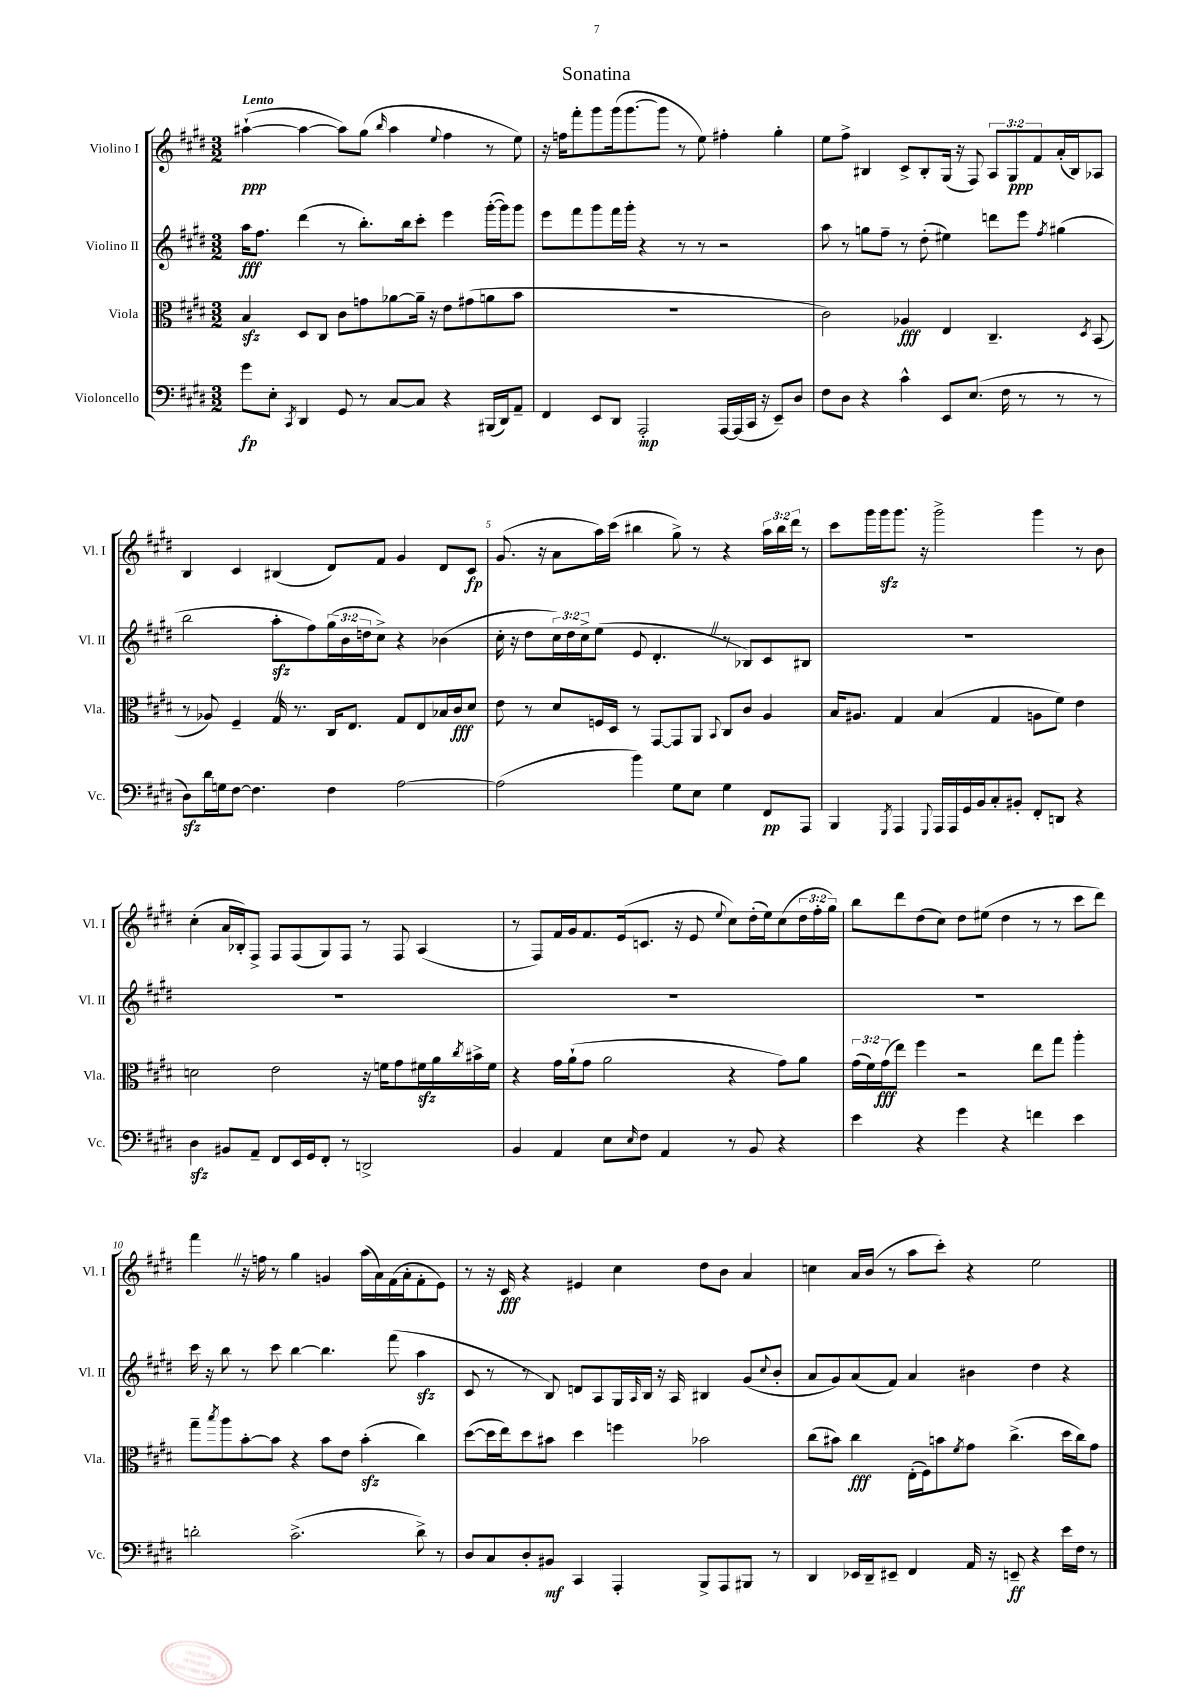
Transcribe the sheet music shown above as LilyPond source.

\header { title = "Sonatina" }
<<
\new StaffGroup <<
\new Staff = "s0" \with { instrumentName = "Violino I" shortInstrumentName = "Vl. I" } {
    \clef treble \key e \major \numericTimeSignature \time 3/2 \override Staff.TupletNumber.text = #tuplet-number::calc-fraction-text \tempo "Lento"
    ais''4~-!\ppp( ais''4~ ais''8) gis''8( \grace { b''16 } ais''4 \appoggiatura { e''8 } fis''4 r8 e''8) |
    r16 f''16 fis'''8-. gis'''8 gis'''16( gis'''8.~ gis'''8 r8 e''8) fis''4-. gis''4-. |
    e''8 fis''8-> bis4 cis'8-> bis8-. gis16( r16 fis8) \tuplet 3/2 { a8 gis8\ppp fis'8 } a'16-.( bis16) aes8 |
    b4 cis'4 bis4( dis'8) fis'8 gis'4 dis'8 cis'8\fp |
    gis'8.( r16 a'8 a''16) cis'''16( bis''4 gis''8->) r8 r4 \tuplet 3/2 { a''16 bis''16 dis'''16 } r8 |
    cis'''8 gis'''16 gis'''16\sfz gis'''8. r16 gis'''2-> gis'''4 r8 b'8 |
    cis''4-.( a'16 bes16-.) fis8-> fis8 fis8( gis8) fis8 r8 fis8 a4( |
    r8 fis8) fis'16 gis'16 fis'8. e'16( c'8. r16 e'8 \appoggiatura { e''8 } cis''8) dis''16-.( e''16) cis''8( \tuplet 3/2 { dis''16 fis''16-. gis''16) } |
    b''8 dis'''8 dis''8( cis''8) dis''8 eis''8( dis''4 r8 r8 cis'''8 dis'''8) |
    fis'''4 \once \override BreathingSign.text = \markup { \musicglyph "scripts.caesura.straight" } \breathe r16 f''16 r8 gis''4 g'4 a''16( a'16) fis'16( a'16-. fis'8-. e'8) |
    r8 r16 cis'16\fff r4 eis'4 cis''4 dis''8 b'8 a'4 |
    c''4 a'16 b'16( r8 a''8 cis'''8-.) r4 e''2 \bar "|." |
}
\new Staff = "s1" \with { instrumentName = "Violino II" shortInstrumentName = "Vl. II" } {
    \clef treble \key e \major \numericTimeSignature \time 3/2 \override Staff.TupletNumber.text = #tuplet-number::calc-fraction-text
    a''16\fff fis''8. dis'''4( r8 b''8.-.) b''16 cis'''8-. e'''4 gis'''16~-.( gis'''16) gis'''8 |
    e'''8 fis'''8 gis'''8 fis'''16 gis'''16-. r4 r8 r8 r2 |
    a''8 r8 g''8 fis''8-- r8 dis''8-.( eis''4) d'''8 e'''8 \acciaccatura { fis''8 } gis''4( |
    b''2 a''8-.\sfz fis''8) \tuplet 3/2 { gis''16( b'16 d''16 } cis''8->) r4 bes'4( |
    cis''16-. r16 dis''8 \tuplet 3/2 { cis''16) dis''16 cis''16-> } e''8( e'8 dis'4.-. \once \override BreathingSign.text = \markup { \musicglyph "scripts.caesura.straight" } \breathe r8 bes8) cis'8 bis8 |
    R1. |
    R1. |
    R1. |
    R1. |
    cis'''16 r16 b''8 r8 cis'''8 b''4~ b''4. fis'''8( a''4\sfz |
    cis'8 r8 r8 b8) d'8 a8 gis16 \grace { a16 } b16 r16 a16 bis4 gis'8( \appoggiatura { cis''8 } b'8-. |
    a'8 gis'8) a'8( fis'8) a'4 bis'4 dis''4 r4 \bar "|." |
}
\new Staff = "s2" \with { instrumentName = "Viola" shortInstrumentName = "Vla." } {
    \clef alto \key e \major \numericTimeSignature \time 3/2 \override Staff.TupletNumber.text = #tuplet-number::calc-fraction-text
    b4\sfz dis8 cis8 cis'8 g'8 aes'8~ aes'16-- r16 e'8 gis'8( a'8 b'8 |
    R1. |
    cis'2) aes4\fff e4 cis4.-- \acciaccatura { dis8 } b,8( |
    r8 aes8) fis4-- gis16 \once \override BreathingSign.text = \markup { \musicglyph "scripts.caesura.straight" } \breathe r8. cis16 e8. gis8 e8 bes16 cis'16\fff dis'8 |
    e'8 r8 dis'8 f16 dis16 r8 gis,8~ gis,8 a,8 \appoggiatura { b,8 } cis8 cis'8 a4 |
    b16 ais8. gis4 b4( gis4 a8 fis'8) e'4 |
    d'2 e'2 r16 f'16 gis'8 fis'16\sfz a'16 \acciaccatura { cis''8 } bis'16-> fis'16 |
    r4 gis'16 a'16-!( gis'8 a'2 r4 gis'8) a'8 |
    \tuplet 3/2 { gis'16( fis'16) gis'16\fff( } e''8) fis''4 r2 e''8 gis''8 a''4-. |
    gis''8-- \acciaccatura { b''8 } a''8 b'8~-. b'8 r4 b'8 e'8 b'4-.\sfz( cis''4) |
    dis''8~( dis''16 e''16) dis''8 bis'8 dis''4 f''4 bes'2 |
    cis''8( bis'8) cis''4\fff e16-.( fis16) b'8 \acciaccatura { fis'8 } gis'8 cis''4.->( dis''16 cis''16) gis'8 \bar "|." |
}
\new Staff = "s3" \with { instrumentName = "Violoncello" shortInstrumentName = "Vc." } {
    \clef bass \key e \major \numericTimeSignature \time 3/2
    gis'8\fp e8-. \acciaccatura { cis,8 } dis,4 gis,8 r8 cis8~ cis8 r4 bis,,16( dis,16) a,8-- |
    fis,4 e,8 dis,8 a,,2-.\mp a,,16~ a,,16( cis,16 r16 e,8--) dis8 |
    fis8 dis8 r4 cis'4-^ e,8 e8.( fis16 r8 r8 r8 |
    dis8\sfz) dis'16 g16 fis8~ fis4. fis4 a2~ |
    a2( b'4) gis8 e8 gis4 fis,8\pp a,,8 |
    b,,4 \acciaccatura { gis,,8 } a,,4 \appoggiatura { gis,,8 } a,,16 a,,16 gis,16 b,16 cis8-. bis,8-. fis,8-. d,8 r4 |
    dis4\sfz bis,8 a,8-- fis,8 e,16 gis,16 fis,8-. r8 d,2-> |
    b,4 a,4 e8 \grace { e16 } fis8 a,4 r8 b,8 r4 |
    e'4 r4 gis'4 r4 f'4 e'4 |
    d'2-. cis'2.->( d'8->) r8 |
    dis8 cis8 dis8-. bis,8\mf cis,4 a,,4-. b,,8-> a,,8 bis,,8 r8 |
    dis,4 ees,16 dis,16-- eis,8-- fis,4 a,16 r16 e,8--\ff r4 e'16 fis16 r8 \bar "|." |
}
>>
>>
\layout { \context { \Score \override BarNumber.break-visibility = ##(#f #t #t) barNumberVisibility = #(every-nth-bar-number-visible 5) } }
